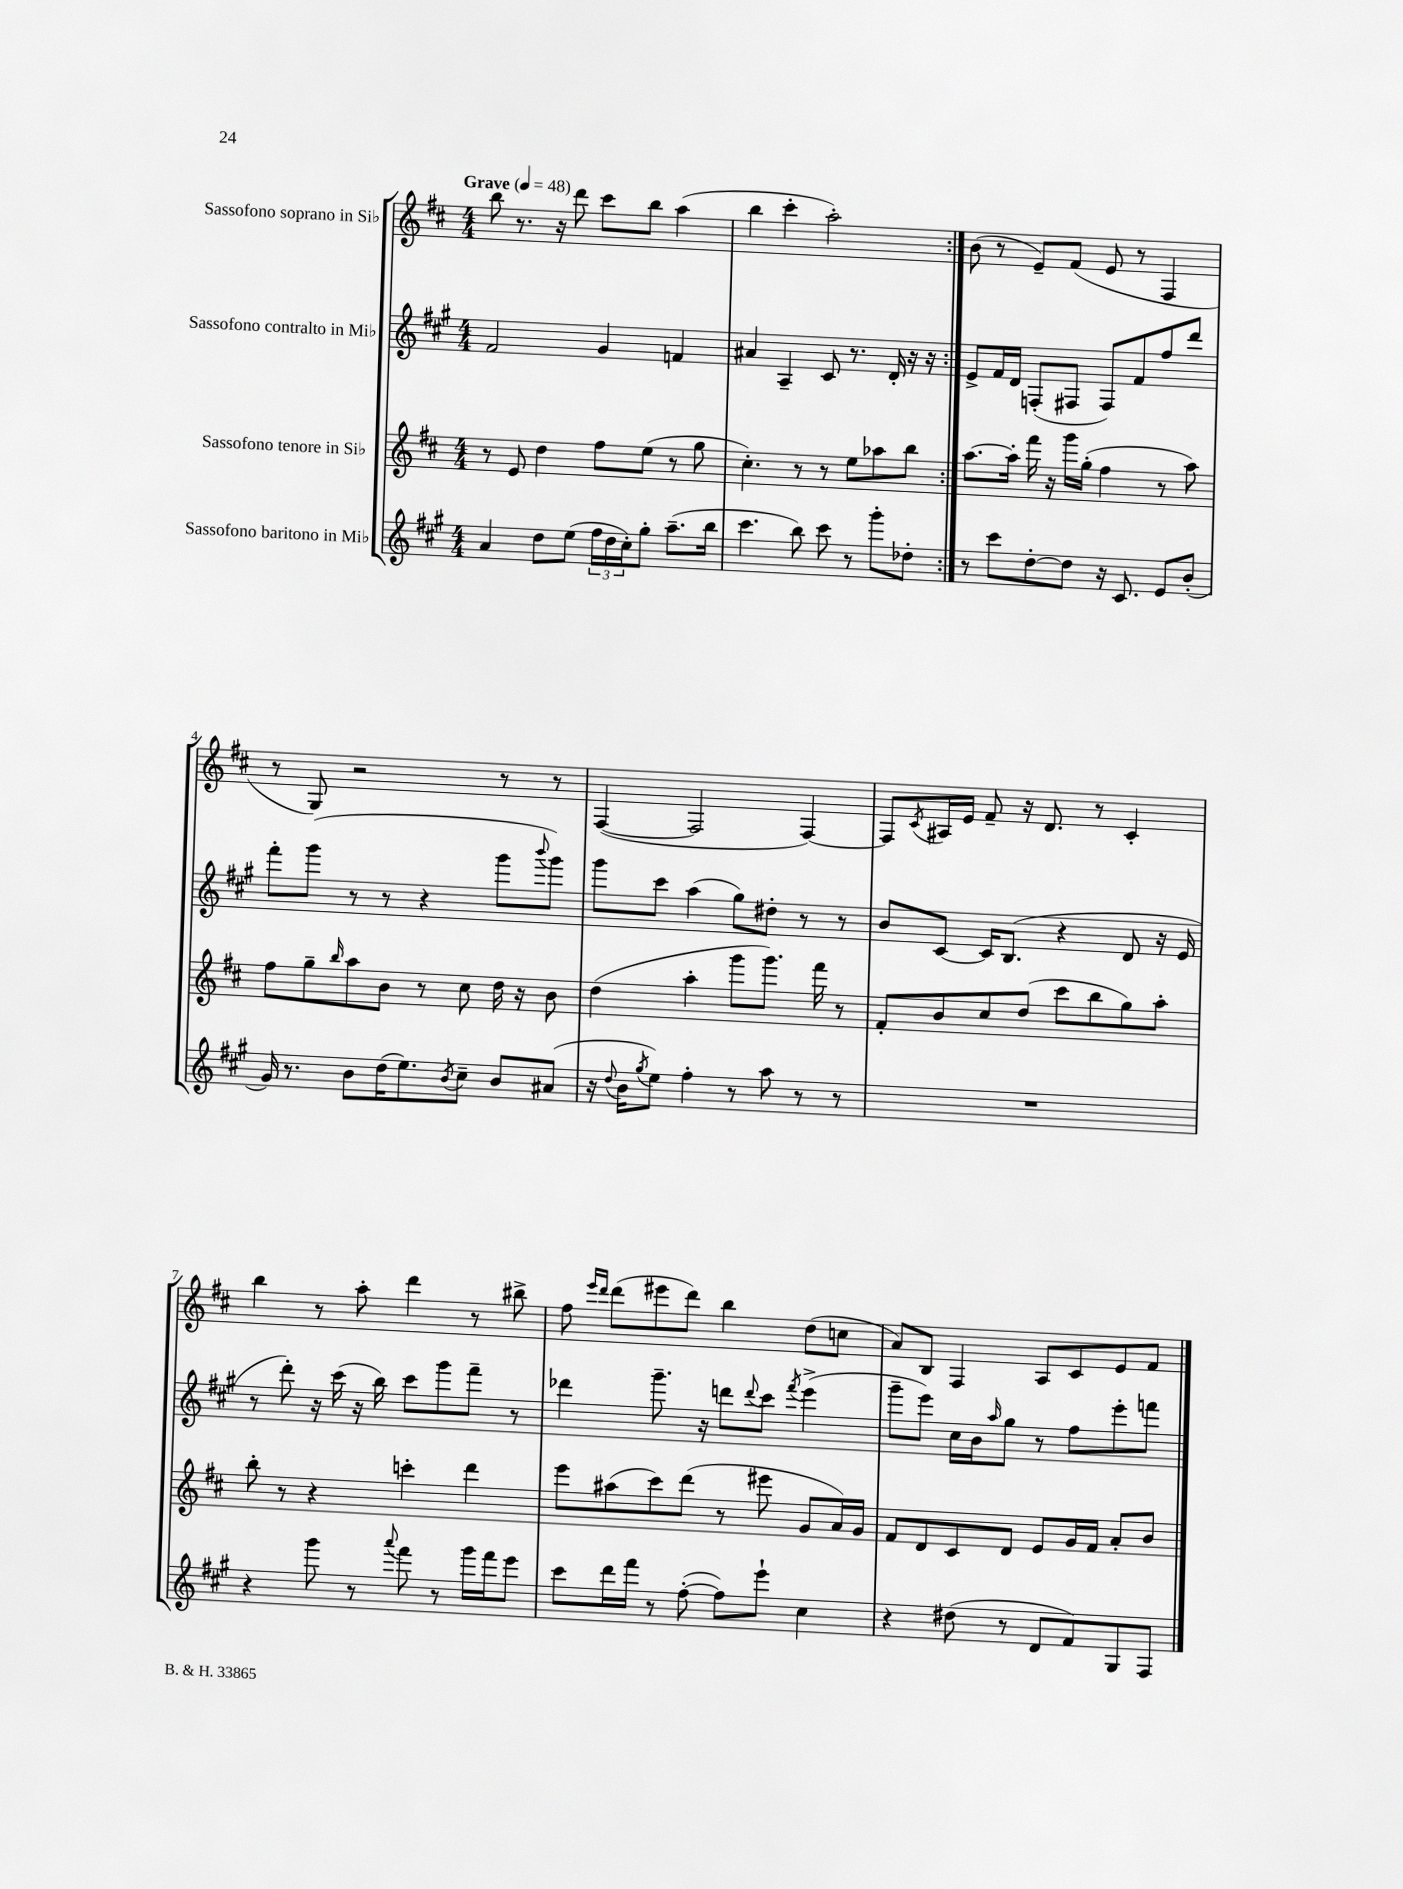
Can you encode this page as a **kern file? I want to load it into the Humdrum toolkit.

**kern	**kern	**kern	**kern
*staff4	*staff3	*staff2	*staff1
*clefG2	*clefG2	*clefG2	*clefG2
*k[f#c#g#]	*k[f#c#]	*k[f#c#g#]	*k[f#c#]
*M4/4	*M4/4	*M4/4	*M4/4
*MM48	*MM48	*MM48	*MM48
4a	8r	2f#	8bb
.	8e	.	8.r
8dd	4dd	.	.
.	.	.	16r
(8ee	.	.	8ddd
24ff#	8ff#	4g#	8ccc#
24dd	.	.	.
24cc#')	.	.	.
8gg#'	(8ee	.	8bb
(8.aa~	8r	4f	(4aa
.	8gg	.	.
16bb	.	.	.
=	=	=	=
4.ccc#	4.cc#')	4a#	4bb
.	.	4A~	4ccc#'
8bb)	8r	.	.
8ccc#	8r	8c#	2aa')
8r	8ee	8.r	.
8ggg#'	8aa-	.	.
.	.	16d'	.
8dd-'	8bb	16r	.
.	.	16r	.
=:|!	=:|!	=:|!	=:|!
8r	[8.aa	8e^	(8b
8ccc#	.	16f#	8r
.	16aa']	16d	.
[8dd'	16fff#	(8F'	8e~)
.	16r	.	.
8dd]	16ggg	8F#	(8f#
.	(16gg'	.	.
16r	4ff#	8F#)	8e
8.c#	.	.	.
.	.	8f#	8r
8e	8r	8ff#	4F#
(8b'	8aa)	8ddd	.
=	=	=	=
16g#)	8ff#	8fff#'	8r
8.r	.	.	.
.	8gg~	(8ggg#	8G)
.	16qqbb	.	.
8b	8aa	8r	2r
(16dd	8b	8r	.
8.ee)	.	.	.
.	8r	4r	.
8qb	.	.	.
8cc#~	8cc#	.	.
8b	16dd	8ggg#	8r
.	16r	.	.
.	.	8qqbbb	.
(8a#	8b	8ggg#)	8r
=	=	=	=
16r	(4dd	8ggg#	([4F#
8qqdd	.	.	.
16b	.	.	.
8qgg#	.	.	.
8ee)	.	8ccc#	.
4ff#'	4aa'	(4aa	2F#]
8r	8ggg	8gg#)	.
8aa	8.ggg)	8dd#'	.
8r	.	8r	[4F#)
.	16fff#	.	.
8r	8r	8r	.
=	=	=	=
1r	8f#'	8b	8F#]
.	.	.	8qc#
.	8b	[8c#	16A#
.	.	.	16e
.	8cc#	16c#]	8f#~
.	.	(8.B	.
.	(8dd	.	16r
.	.	.	8.d
.	8ccc#	4r	.
.	8bb	.	8r
.	8gg)	8d	4c#'
.	8aa'	16r	.
.	.	16e	.
=	=	=	=
4r	8bb'	8r	4bb
.	8r	8ddd')	.
8ggg#	4r	16r	8r
.	.	(16ccc#	.
8r	.	16r	8aa'
.	.	16bb)	.
8qqaaa	.	.	.
8fff#	4ccc'	8ccc#	4ddd
8r	.	8ggg#	.
16ggg#	4ddd	8fff#~	8r
16fff#	.	.	.
8eee	.	8r	8bb#^
=	=	=	=
8ccc#	8eee	4ddd-	8ff#
.	.	.	16qqeee
.	.	.	16qqddd
16ddd	(8aa#	.	(8ddd
16fff#	.	.	.
8r	8ccc#)	8.ggg#~	8eee#
([8ff#'	(8ddd	.	8ddd)
.	.	16r	.
8ff#])	8r	8ddd	4bb
.	.	8qqddd	.
8eee`	8eee#	8ccc#	.
.	.	8qfff#	.
4cc#	8g	(4eee^	(8dd
.	16a)	.	8cc
.	16g	.	.
=	=	=	=
4r	8f#	8ggg#~	8a)
.	8d	8eee)	8B
(8dd#	8c#	16cc#	4F#
.	.	16b	.
.	.	16qqaa	.
8r	8d	8gg#	.
8d	8e	8r	8A
8f#)	16g	8ff#	8c#
.	16f#	.	.
8G#	8a'	8eee'	8e
8F#	8b	8fff	8f#
==	==	==	==
*-	*-	*-	*-
